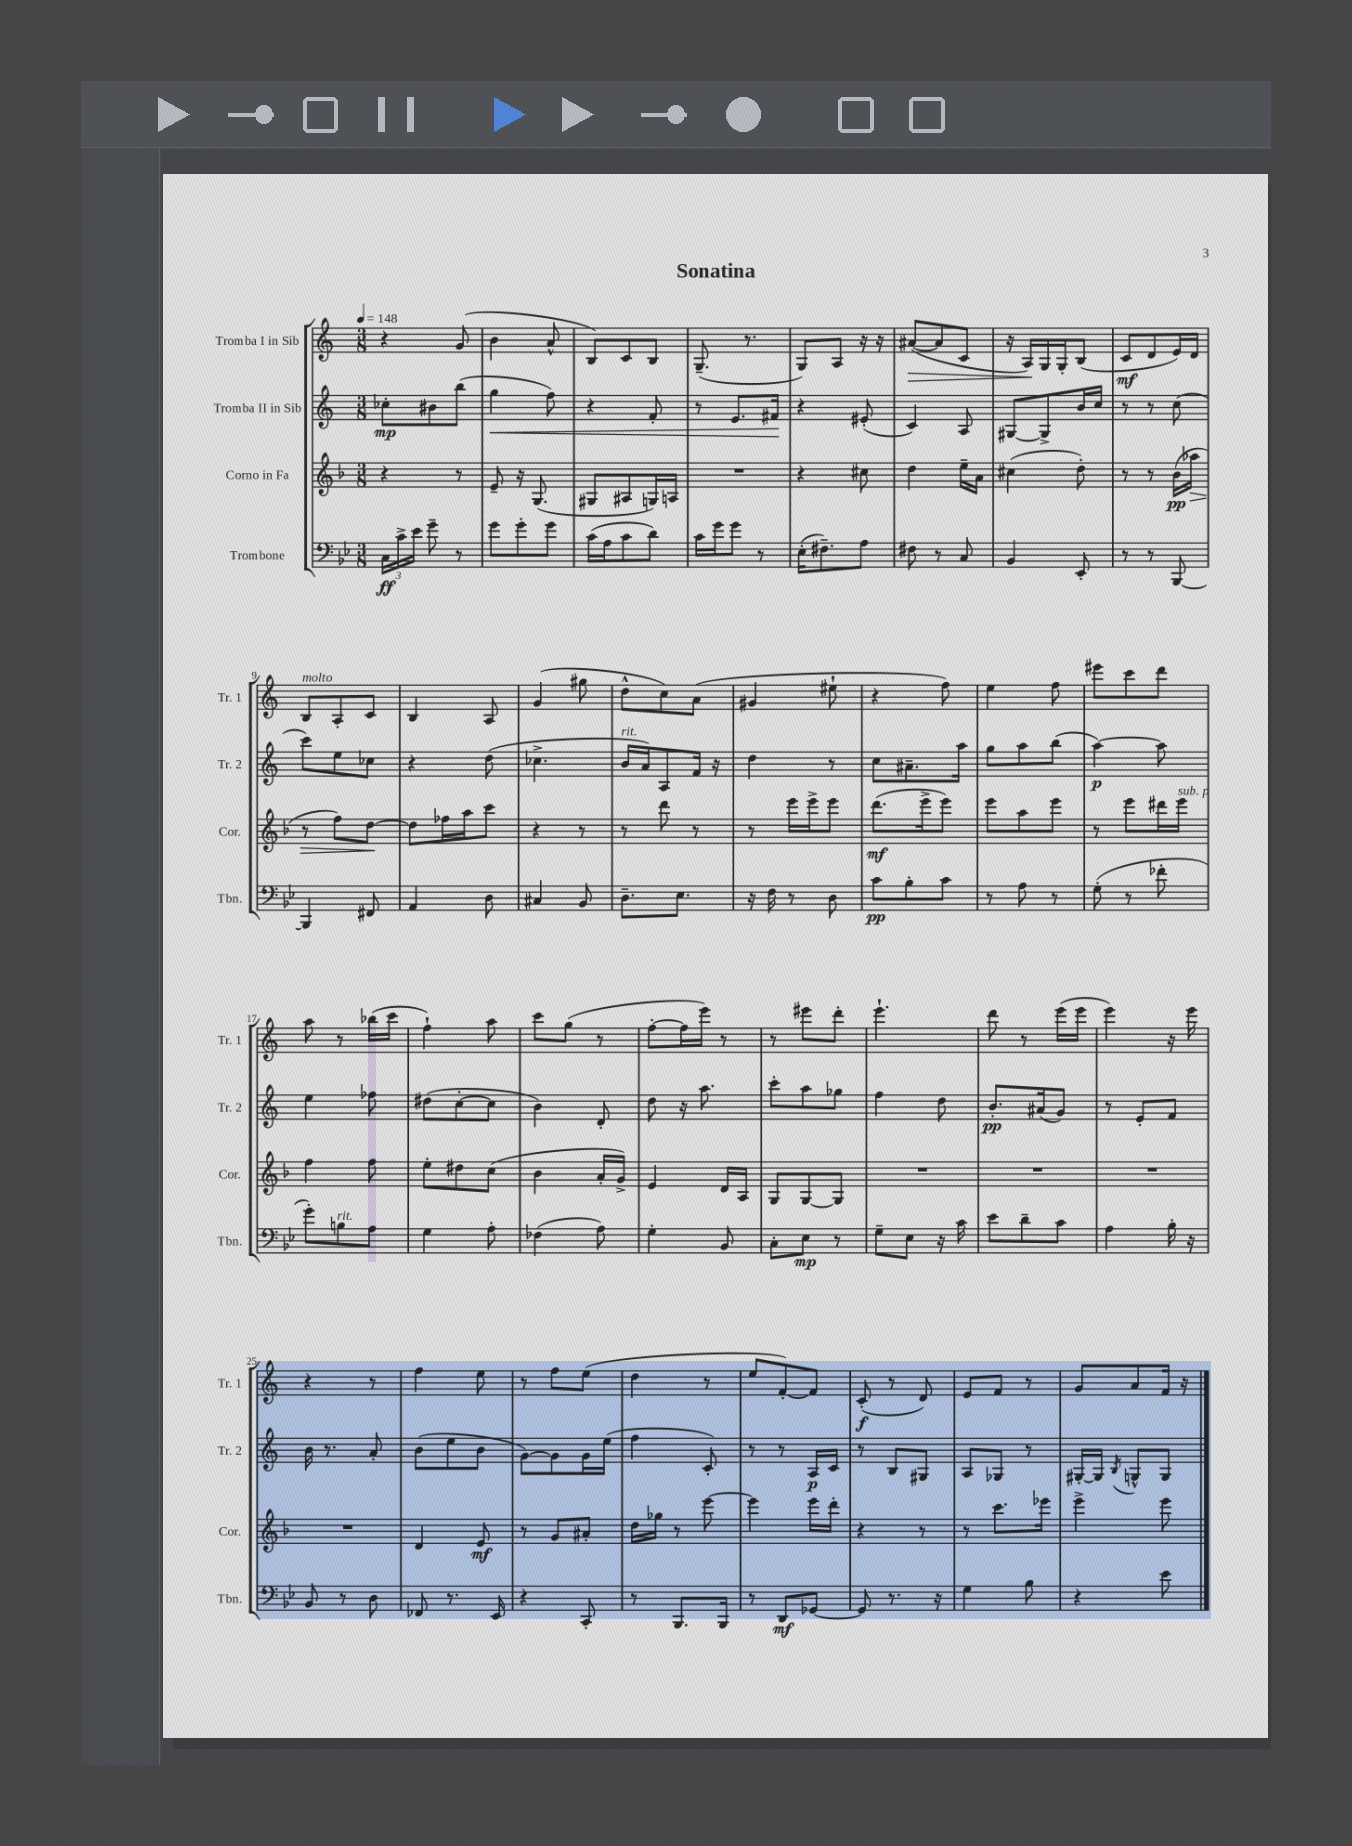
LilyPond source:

\header { title = "Sonatina" }
<<
\new StaffGroup <<
\new Staff = "s0" \with { instrumentName = "Tromba I in Sib" shortInstrumentName = "Tr. 1" } {
    \clef treble \key c \major \numericTimeSignature \time 3/8 \tempo 4 = 148
    \autoBeamOff r4 g'8( |
    b'4 a'8-^ |
    b8[) c'8 b8] |
    g8.--( r8. |
    g8[) a8] r16 r16 |
    ais'8[~\>( ais'8 c'8] |
    r16 a16[\!) g16 g16-. b8]( |
    c'8[\mf d'8 e'16) d'16] |
    b8[^\markup { \italic "molto" } a8-. c'8] |
    b4 a8 |
    g'4( gis''8 |
    d''8[-^ c''8) a'8]( |
    gis'4 eis''8-! |
    r4 f''8) |
    e''4 f''8 |
    eis'''8[ c'''8 d'''8] |
    a''8 r8 bes''16[( c'''16] |
    f''4-!) a''8 |
    c'''8[ g''8]( r8 |
    f''8[~-. f''16 e'''16]) r8 |
    r8 eis'''8[ d'''8]-. |
    e'''4.-! |
    d'''8 r8 e'''16[( e'''16] |
    e'''4) r16 e'''16 |
    r4 r8 |
    f''4 e''8 |
    r8 f''8[ e''8]( |
    d''4 r8 |
    e''8[ f'8~-.) f'8] |
    c'8-.\f( r8 d'8) |
    e'8[ f'8] r8 |
    g'8[ a'8 f'16] r16 \bar "|." |
}
\new Staff = "s1" \with { instrumentName = "Tromba II in Sib" shortInstrumentName = "Tr. 2" } {
    \clef treble \key c \major \numericTimeSignature \time 3/8
    \autoBeamOff ces''8[-.\mp bis'8 b''8]( |
    g''4\< f''8) |
    r4 f'8-. |
    r8 e'8.[ fis'16]\! |
    r4 eis'8-.( |
    c'4) a8 |
    gis8[~ gis8-> b'16 c''16] |
    r8 r8 c''8( |
    c'''8[) e''8 ces''8] |
    r4 d''8( |
    ces''4.-> |
    b'16[^\markup { \italic "rit." } a'16) a8 f'16] r16 |
    d''4 r8 |
    c''8[ ais'8.-- a''16] |
    g''8[ a''8 b''8]( |
    a''4~\p) a''8 |
    e''4 fes''8 |
    dis''8[( c''8~-. c''8] |
    b'4) d'8-. |
    d''8 r16 a''8. |
    c'''8[-. a''8 ges''8] |
    f''4 d''8 |
    b'8.[-.\pp ais'16( g'8]) |
    r8 e'8[-. f'8] |
    b'16 r8. a'8-. |
    b'8[( e''8 b'8] |
    g'8[~) g'8 g'16 e''16]( |
    f''4 c'8-.) |
    r8 r8 a16[\p c'16] |
    r8 b8[ gis8] |
    a8[ ges8] r8 |
    gis16[~-. gis16] \acciaccatura { b8 } g8[-^ g8] \bar "|." |
}
\new Staff = "s2" \with { instrumentName = "Corno in Fa" shortInstrumentName = "Cor." } {
    \clef treble \key f \major \numericTimeSignature \time 3/8
    \autoBeamOff r4 r8 |
    e'8-- r16 g8.( |
    gis8[ ais8 g16) a16] |
    R4. |
    r4 cis''8 |
    d''4 e''16[-- a'16] |
    cis''4( d''8-.) |
    r8 r8 bes'16[\pp( aes''16]\> |
    r8 f''8[) d''8]~\! |
    d''8[ fes''16 a''16 c'''8] |
    r4 r8 |
    r8 d'''8 r8 |
    r8 e'''16[ e'''16-> e'''8] |
    d'''8.[\mf( e'''16-> e'''8]) |
    e'''8[ a''8 e'''8] |
    r8 e'''8[ dis'''16 e'''16]^\markup { \italic "sub. p" } |
    f''4 f''8 |
    e''8[-. dis''8 c''8]( |
    bes'4 a'16[-. g'16]->) |
    e'4 d'16[ a16] |
    g8[ g8~ g8] |
    R4. |
    R4. |
    R4. |
    R4. |
    d'4 e'8\mf |
    r8 g'8[ ais'8]-. |
    d''16[ ges''16] r8 e'''8~ |
    e'''4 e'''16[ d'''16]-. |
    r4 r8 |
    r8 c'''8.[ ees'''16] |
    e'''4-> e'''8 \bar "|." |
}
\new Staff = "s3" \with { instrumentName = "Trombone" shortInstrumentName = "Tbn." } {
    \clef bass \key bes \major \numericTimeSignature \time 3/8
    \autoBeamOff \tuplet 3/2 { c16[\ff c'16-> ees'16] } g'8-- r8 |
    g'8[ g'8-. g'8] |
    c'16[( a16 c'8 d'8]) |
    c'16[ g'16 g'8] r8 |
    ees16[-.( fis8.--) a8] |
    fis8 r8 c8 |
    bes,4 ees,8-. |
    r8 r8 bes,,8~ |
    bes,,4 fis,8 |
    a,4 d8 |
    cis4 bes,8 |
    d8.[-- ees8.] |
    r16 f16 r8 d8 |
    c'8[\pp bes8-. c'8] |
    r8 a8 r8 |
    g8-.( r8 fes'8-. |
    g'8[-.) b8^\markup { \italic "rit." } a8] |
    g4 a8-. |
    fes4( a8) |
    g4-. bes,8 |
    c8[-. ees8]\mp r8 |
    g8[-- ees8] r16 c'16 |
    ees'8[ d'8-- c'8] |
    a4 bes16-. r16 |
    bes,8 r8 d8 |
    fes,8 r8. ees,16 |
    r4 c,8-. |
    r8 bes,,8.[ bes,,16] |
    r8 d,8[\mf ges,8]~ |
    ges,8 r8. r16 |
    g4 bes8 |
    r4 ees'8 \bar "|." |
}
>>
>>
